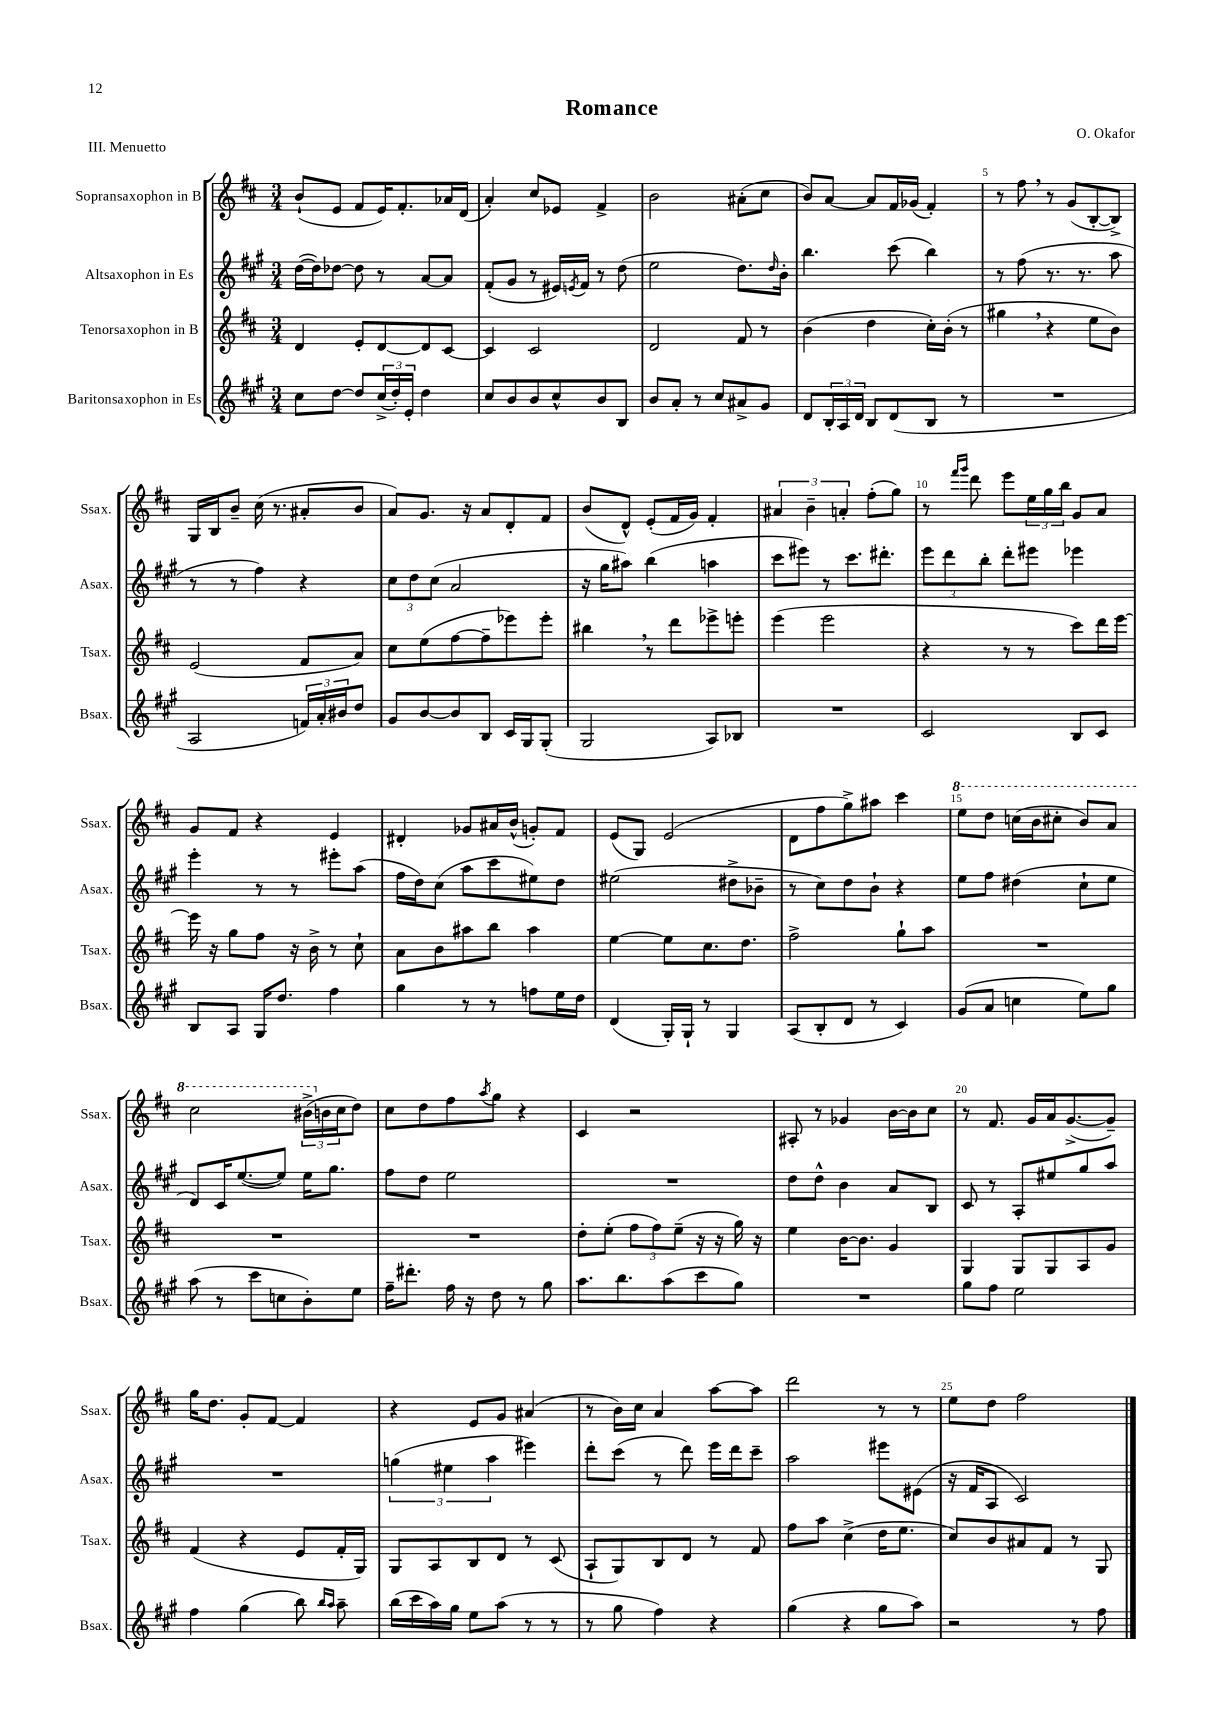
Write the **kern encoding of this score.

**kern	**kern	**kern	**kern
*part4	*part3	*part2	*part1
*staff4	*staff3	*staff2	*staff1
*I"Baritonsaxophon in Es	*I"Tenorsaxophon in B	*I"Altsaxophon in Es	*I"Sopransaxophon in B
*I'Bsax.	*I'Tsax.	*I'Asax.	*I'Ssax.
*clefG2	*clefG2	*clefG2	*clefG2
*k[f#c#g#]	*k[f#c#]	*k[f#c#g#]	*k[f#c#]
*M3/4	*M3/4	*M3/4	*M3/4
=1	=1	=1	=1
8cc#\L	4d/	([16dd\LL	(8b`/L
.	.	16dd\J])	.
[8dd\J	.	[8dd-X\J	8e/J
8dd/L]	8e'/L	8dd-\]	8f#/L
(24cc#^/L	[8d/	8r	16e/K)
24dd'/)	.	.	.
.	.	.	8.f#'/
24e'/JJ	.	.	.
4dd\	8d/]	[8a/L	.
.	[8c#/J	8a/J]	16a-X/L
.	.	.	(16d/JJ
=2	=2	=2	=2
8cc#/L	4c#/]	(8f#'/L	4a'/)
8b/	.	8g#/J	.
8b/	2c#/	8r	8cc#/L
8cc#^^/	.	16e#X/LL)	8e-X/J
.	.	8qen/	.
.	.	16f#/JJ	.
8b/	.	8r	4f#^/
8B/J	.	(8dd\	.
=3	=3	=3	=3
8b/L	2d/	2ee\	2b\
8a'/J	.	.	.
8r	.	.	.
8cc#/L	.	.	.
8a#X^/	8f#/	8.dd\L)	(8a#X'\L
8g#/J	8r	.	8cc#\J
.	.	16qqdd/	.
.	.	16b'\Jk	.
=4	=4	=4	=4
8d/L	(4b\	4.bb\	8b/L)
24B'/L	.	.	[8a/J
24A/	.	.	.
24d/JJ	.	.	.
8B/L	4dd\	.	8a/L]
(8d/	.	(8ccc#\	16f#/L
.	.	.	(16g-X/JJ
8B/J	16cc#'\LL)	4bb\)	4f#'/)
.	(16b'\JJ	.	.
8r	8r	.	.
=5	=5	=5	=5
2.r	4gg#X,\	8r	8r
.	.	(8ff#\	8ff#,\
.	4r	8.r	8r
.	.	.	(8g/L
.	.	8.r	.
.	8ee\L	.	[8B'/
.	8b\J)	8aa\	8B^/J])
!!LO:LB:g=z
=6	=6	=6	=6
2A/	(2e/	8r	16G/LL
.	.	.	16B/J
.	.	8r	8b~/J
.	.	4ff#\)	(16cc#\
.	.	.	8.r
24fn/LL)	8f#/L	4r	8a#X'/L
24a'/	.	.	.
24b#X/J	.	.	.
8dd/J	8a/J)	.	8b/J
=7	=7	=7	=7
8g#/L	8cc#\L	12cc#\L	8a/L)
.	.	12dd\	.
[8b/	(8ee\	.	8.g/J
.	.	(12cc#\J	.
8b/]	[8ff#\	2a/	.
.	.	.	16r
8B/J	8ff#~\]	.	8a/L
16c#/LL	8eee-X\)	.	8d'/
16G#/J	.	.	.
(8G#'/J	8eee-'\J	.	8f#/J
=8	=8	=8	=8
2G#/	4bb#X,\	16r	(8b/L
.	.	16gg#\KL	.
.	.	8aa#X\J)	8d^^/J)
.	8r	(4bb\	(8e'/L
.	8ddd\L	.	16f#/L
.	.	.	16g/JJ)
8A/L)	8eee-X^\	4aan\	4f#'/
8B-X/J	8eeen'\J	.	.
=9	=9	=9	=9
2.r	(4eee\	8ccc#\L	6a#X/
.	.	8eee#X\J)	.
.	.	.	6b~\
.	2eee\	8r	.
.	.	.	6an'/
.	.	8.ccc#\L	.
.	.	.	(8ff#'\L
.	.	8.ddd#X'\J	.
.	.	.	8gg\J)
=10	=10	=10	=10
2c#/	4r	12eee\L	8r
.	.	12ddd\	.
.	.	.	16qqfff#/LL
.	.	.	16qqggg/JJ
.	.	.	8ddd\
.	.	12bb'\J	.
.	8r	8ddd'\L	8eee\L
.	8r	8eee#X\J	24ee\L
.	.	.	24gg\
.	.	.	24bb\JJ
8B/L	8ccc#\L)	4eee-X\	8g/L
8c#/J	16ddd\L	.	8a/J
.	[16eee\JJ	.	.
!!LO:LB:g=z
=11	=11	=11	=11
8B/L	16eee\]	4eee'\	8g/L
.	16r	.	.
8A/J	8gg\L	.	8f#/J
16G#/KL	8ff#\J	8r	4r
8.dd/J	.	.	.
.	16r	8r	.
.	16b^\	.	.
4ff#\	8r	8eee#X'\L	4e/
.	8cc#`\	(8aa\J	.
=12	=12	=12	=12
4gg#\	8a\L	16ff#\LL	4d#X'/
.	.	16dd\J)	.
.	8b\	(8cc#\J	.
8r	8aa#X\	8aa\L	8g-X/L
8r	8bb\J	8ccc#\	16a#X/L
.	.	.	(16b^^/JJ
8ffn\L	4aa#\	8ee#X\)	8gn'/L)
16ee\L	.	8dd\J	8f#/J
16dd\JJ	.	.	.
=13	=13	=13	=13
(4d/	[4ee\	(2ee#X\	(8e/L
.	.	.	8G/J)
16G#'/LL)	8ee\L]	.	(2e/
16G#`/JJ	.	.	.
8r	8.cc#\	.	.
4G#/	.	8dd#X^\L	.
.	8.dd\J	.	.
.	.	8b-X~\J	.
=14	=14	=14	=14
(8A/L	2ff#^\	8r	8d\L
8B'/	.	8cc#\L)	8ff#\
8d/J	.	8dd\	8gg^\)
8r	.	8b`\J	8aa#X\J
4c#/)	8gg`\L	4r	4ccc#\
.	8aa\J	.	.
=15	=15	=15	=15
*	*	*	*8va
(8g#/L	2.r	8ee\L	8eee\L
8a/J	.	8ff#\J	8ddd\J
4ccn\	.	(4dd#X\	(16cccn\LL
.	.	.	16bb\J
.	.	.	8ccc#X'\J
8ee\L)	.	8cc#`\L	8bb/L)
8gg#\J	.	8ee\J	8aa/J
!!LO:LB:g=z
=16	=16	=16	=16
(8aa\	2.r	8d/L)	2ccc#\
8r	.	16c#/K	.
.	.	([8.ee/	.
8ccc#\L	.	.	.
8ccn\	.	8ee/J])	.
8b'\)	.	16ee\KL	(24bb#X^\LL
*	*	*	*X8va
.	.	.	24bn\
.	.	8.gg#\J	.
.	.	.	24cc#\J
8ee\J	.	.	8dd\J)
=17	=17	=17	=17
16ff#~\KL	2.r	8ff#\L	8cc#\L
8.ddd#X'\J	.	.	.
.	.	8dd\J	8dd\
16ff#\	.	2ee\	8ff#\
16r	.	.	.
.	.	.	8qaa/
8dd\	.	.	8gg\J
8r	.	.	4r
8gg#\	.	.	.
=18	=18	=18	=18
8.aa\L	8dd'\L	2.r	4c#/
.	(8ee'\J	.	.
8.bb\	.	.	.
.	12ff#\L	.	2r
.	12ff#\)	.	.
(8aa\	.	.	.
.	(12ee~\J	.	.
8ccc#\	16r	.	.
.	16r	.	.
8gg#\J)	16gg\)	.	.
.	16r	.	.
=19	=19	=19	=19
2.r	4ee\	8dd\L	8A#X'/
.	.	8dd^^\J	8r
.	[16b\KL	4b\	4g-X/
.	8.b\J]	.	.
.	4g/	8a/L	[16b\LL
.	.	.	16b\J]
.	.	8B/J	8cc#\J
=20	=20	=20	=20
8gg#\L	4G/	8c#/	8r
8ff#\J	.	8r	8.f#/
2ee\	8G/L	8A'/L	.
.	.	.	16g/LL
.	8G/	8ee#X/	16a/J
.	.	.	([8.g^/
.	8A/	8gg#/	.
.	8g/J	8aa/J	8g~/J])
!!LO:LB:g=z
=21	=21	=21	=21
4ff#\	(4f#/	2.r	16gg\KL
.	.	.	8.dd\J
(4gg#\	4r	.	8g'/L
.	.	.	[8f#/J
8bb\)	8e/L	.	4f#/]
16qqbb/LL	.	.	.
16qqaa/JJ	.	.	.
8aa~\	16f#'/L	.	.
.	16G/JJ)	.	.
=22	=22	=22	=22
(16bb\LL	8G/L	(6ggn\	4r
16ccc#\	.	.	.
16aa\)	8A/	.	.
.	.	6ee#X\	.
16gg#\JJ	.	.	.
8ee\L	8B/	.	8e/L
.	.	6aa\	.
(8aa\J	8d/J	.	8g/J
8r	8r	4eee#X\)	(4a#X/
8r	(8c#/	.	.
=23	=23	=23	=23
8r	8A`/L	8ddd'\L	8r
8gg#\	8G/)	(8ccc#\J	16b\LL)
.	.	.	16cc#\JJ
4ff#\)	8B/	8r	4a/
.	8d/J	8ddd\)	.
4r	8r	16eee\LL	[8aa\L
.	.	16ddd\J	.
.	8f#/	8ccc#~\J	8aa\J]
=24	=24	=24	=24
(4gg#\	8ff#\L	2aa\	2ddd\
.	8aa\J	.	.
4r	(4cc#^\	.	.
8gg#\L	16dd\KL	8eee#X\L	8r
.	8.ee\J	.	.
8aa\J)	.	(8e#X\J	8r
=25	=25	=25	=25
2r	8cc#/L)	16r	8ee\L
.	.	16f#/KL	.
.	8b/	8A/J	8dd\J
.	8a#X/	2c#/)	2ff#\
.	8f#/J	.	.
8r	8r	.	.
8ff#\	8G/	.	.
==	==	==	==
*-	*-	*-	*-
